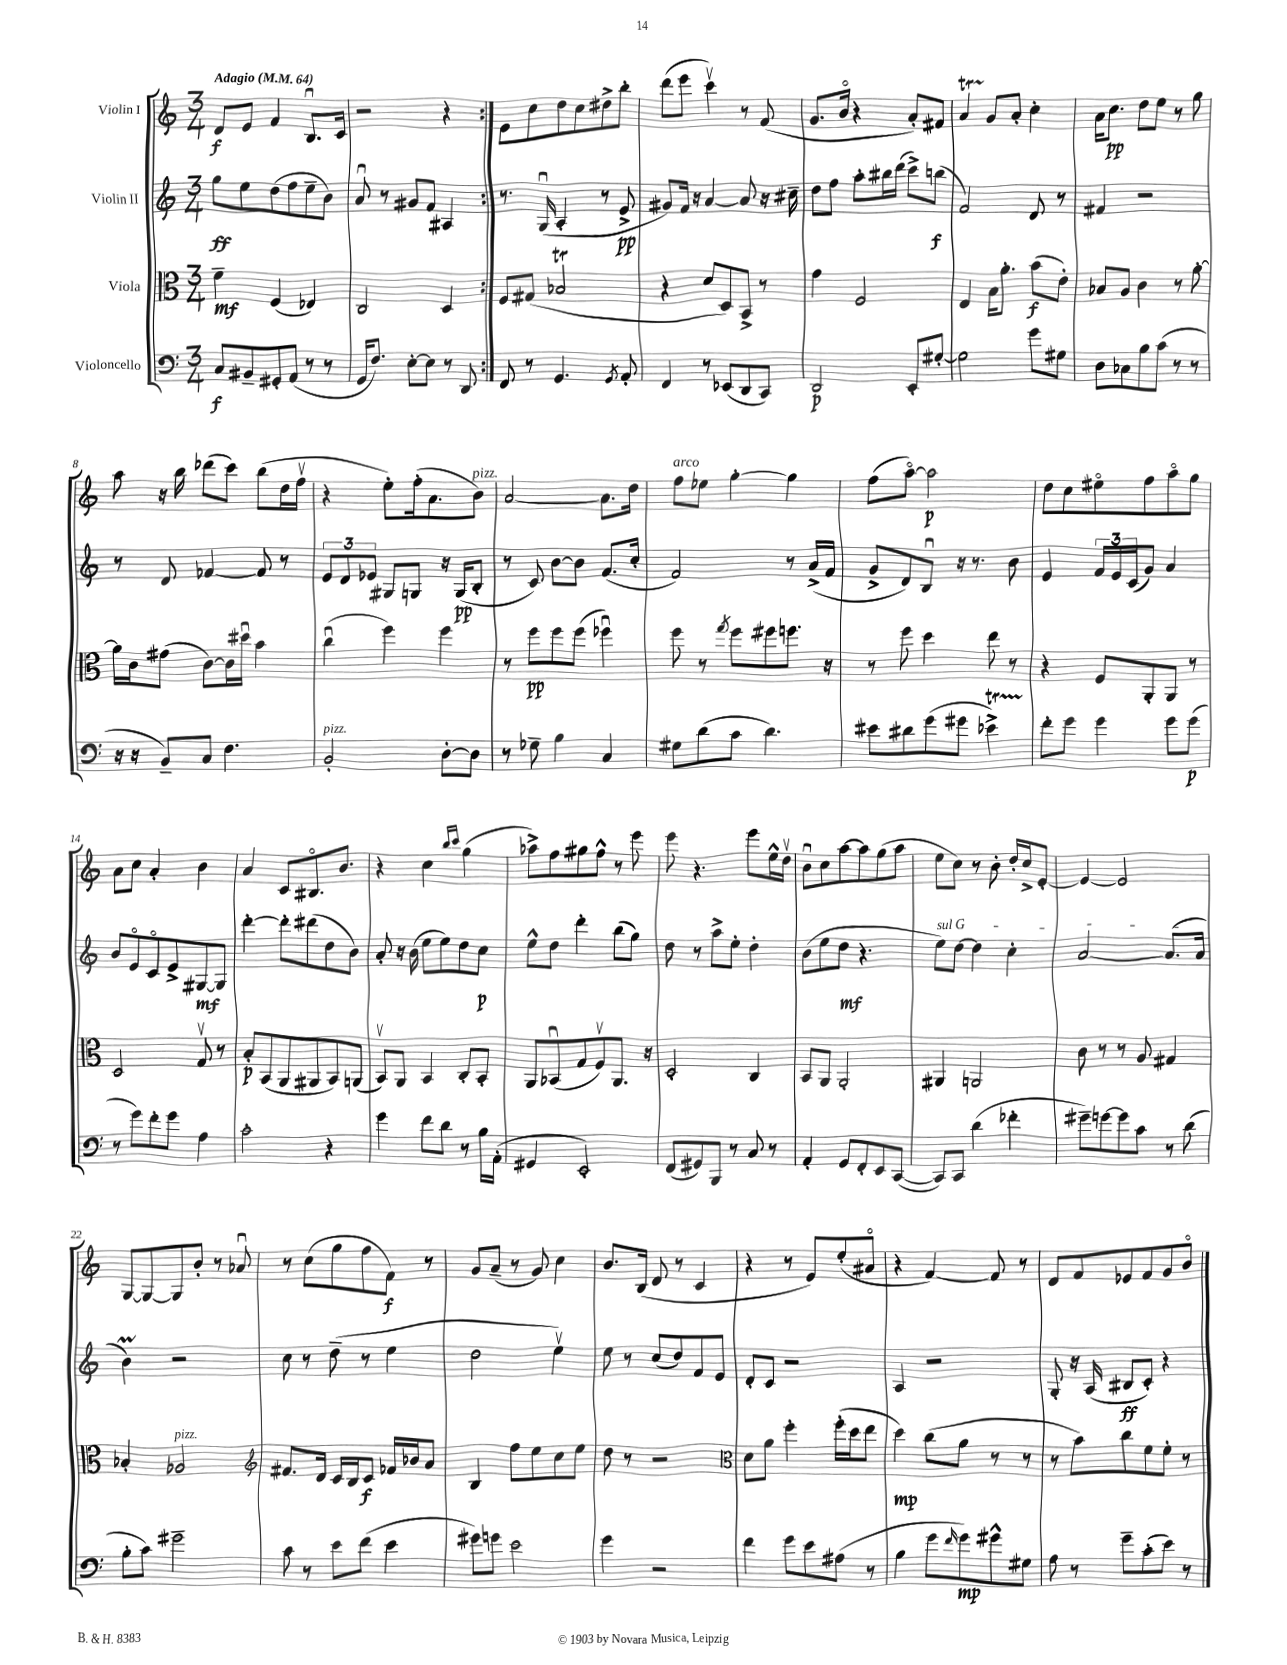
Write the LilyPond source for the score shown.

<<
\new StaffGroup <<
\new Staff = "s0" \with { instrumentName = "Violin I" } {
    \clef treble \key c \major \numericTimeSignature \time 3/4 \tempo "Adagio" 4 = 64
    \repeat volta 2 { d'8\f e'8 f'4 b8.\downbow c'16 |
    r2 r4 | }
    e'8 c''8 d''8 c''8 dis''8-> b''8-. |
    d'''8( e'''8 c'''4\upbow) r8 f'8( |
    g'8. b'16\flageolet r4 a'8-.) fis'8 |
    a'4\startTrillSpan g'8\stopTrillSpan a'8-. c''4-. |
    a'16 c''8.\pp d''8 e''8 r8 g''8 |
    a''8 r16 b''16 des'''8( c'''8) b''8( d''16 f''16\upbow |
    r4 e''8-.) f''16-.( a'8. b'8^\markup { \italic "pizz." }) |
    a'2~ a'8. d''16 |
    f''8^\markup { \italic "arco" } ees''8 g''4~-. g''4 |
    f''8( a''8~\flageolet) a''2\p |
    d''8 c''8 eis''8\flageolet f''8 a''8\flageolet g''8 |
    a'8 c''8 a'4-. b'4 |
    a'4 c'8 bis8.\flageolet b'8. |
    r4 c''4 \grace { b''16 c'''16 } g''4( |
    aes''8->) f''8 gis''8 f''8-^ r8 e'''8 |
    e'''8 r4. e'''8 e''16-^ d''16\upbow |
    b'8\downbow c''8 a''8~ a''8 g''8( a''8 |
    e''8 c''8) r8 b'8-. d''16-. c''16-> e'8~-. |
    e'4~ e'2 |
    g8~ g8~ g8 b'8-. r8 aes'8\downbow |
    r8 c''8( g''8 f''8 f'8\f) r8 |
    g'8 a'8--( r8 g'8) c''4 |
    b'8. b16( d'8 r8 c'4 |
    r4 r8 e'8) e''8-.( ais'8\flageolet |
    r4 f'4~) f'8 r8 |
    d'8 f'8 ees'8 f'8 g'8 b'8\flageolet \bar "|." |
}
\new Staff = "s1" \with { instrumentName = "Violin II" } {
    \clef treble \key c \major \numericTimeSignature \time 3/4
    \repeat volta 2 { g''8\ff e''8 d''8( f''8 e''8-- b'8) |
    a'8\downbow r8 gis'8 f'8 ais4 | }
    r8. g16\downbow( a4-. r8 e'8->\pp |
    gis'8) f'16 r16 a'4~ a'8 r16 cis''16-- |
    d''8 f''8 a''8-. bis''16 d'''16( c'''8->) b''8\f( |
    f'2) d'8 r8 |
    fis'4 r2 |
    r8 d'8 fes'4~ fes'8 r8 |
    \tuplet 3/2 { e'8 d'8 ees'8 } gis8 g8 r16 g16\pp( b8-. |
    r8 c'8) b'8~ b'8 f'8.( c''16-. |
    f'2) r8 a'16->( f'16 |
    g'8-> d'8) b8\downbow r16 r8. b'8 |
    e'4 \tuplet 3/2 { f'16 e'16 c'16( } g'8) a'4 |
    b'8 e'8\flageolet c'8\flageolet e'8-> gis8~\mf gis8 |
    d'''4~-. d'''8-. dis'''8( d''8 b'8) |
    a'8-. r16 b'16( e''8 e''8) d''8 c''8\p |
    e''8-^ d''8 d'''4-. b''8( g''8) |
    d''8 r8 a''8-> e''8-. d''4-. |
    b'8( e''8 d''8\mf r4. |
    \once \override TextSpanner.bound-details.left.text = \markup { \italic "sul G" } e''8\startTextSpan) d''8~ d''4 c''4-. |
    a'2~ a'8.( a'16\stopTextSpan |
    b'4\prall) r2 |
    c''8 r8 d''8--( r8 e''4 |
    d''2 e''4\upbow) |
    e''8 r8 c''8( d''8) f'8 e'8 |
    d'8-. c'8 r2 |
    a4 r2 |
    g8-. r16 a16( bis8\ff c'8-.) r4 \bar "|." |
}
\new Staff = "s2" \with { instrumentName = "Viola" } {
    \clef alto \key c \major \numericTimeSignature \time 3/4
    \repeat volta 2 { f'4--\mf f4( ees4) |
    c2 d4 | }
    f8 gis8( bes2\trill |
    r4 d'8 d8) b,8-> r8 |
    g'4 f2 |
    e4 b16 a'8.-. b'8\f( e'8-.) |
    bes8 a8 c'4 r8 a'8~-. |
    a'16 c'16 gis'8( c'8~) c'16 dis''16\downbow b'4 |
    c''4\downbow( f''4) f''4 |
    r8 f''8\pp f''8 f''8( fes''4\downbow) |
    f''8 r8 \acciaccatura { g''8 } f''8 fis''8 f''8. r16 |
    r8 f''8 d''4 e''8 r8 |
    r4 f8 a,8-. a,8 r8 |
    d2 g8\upbow r8 |
    b8-.\p b,8( a,8 ais,8 b,8) a,8( |
    b,8\upbow) a,8 b,4 c8-. b,8-. |
    a,8 bes,8\downbow( g8 f8\upbow) a,8. r16 |
    d2-. c4 |
    b,8 a,8 a,2-. |
    ais,4 a,2 |
    c'8 r8 r8 a8 gis4 |
    bes4-. aes2^\markup { \italic "pizz." } |
    \clef treble fis'8. d'16 c'16 b16 c'8\f fes'16 bes'16 a'8 |
    b4 f''8 e''8 c''8 e''8 |
    d''8 r8 r2 |
    \clef alto d'8 a'8 f''4-. f''16-.( d''16 e''8 |
    d''4\mp) c''8( a'8 r8 r8 |
    r8 b'8) c''8 f'8 f'8-. r8 \bar "|." |
}
\new Staff = "s3" \with { instrumentName = "Violoncello" } {
    \clef bass \key c \major \numericTimeSignature \time 3/4
    \repeat volta 2 { c8\f bis,8-- gis,8-. a,8( r8 r8 |
    g,16 f8.) e8~-. e8 r8 d,8 | }
    f,8 r8 g,4. \acciaccatura { g,8 } a,8-. |
    f,4 r8 ees,8( d,8 c,8) |
    d,2\p e,8-. gis8~-. |
    gis2 g'8 gis8 |
    d8 ces8 b8 c'8( r8 r8 |
    r16 r16 b,8--) c8 f4. |
    b,2-.^\markup { \italic "pizz." } d8~-. d8 |
    r8 ges8-- b4 c4 |
    gis8 d'8( c'8 d'4.) |
    eis'8 dis'8 g'8( gis'8 ees'4->\startTrillSpan) |
    f'8-.\stopTrillSpan g'8 g'4 g'8 g'8\p( |
    r8 g'8) f'8-. g'8 a4 |
    c'2-. r4 |
    g'4 f'8 d'8 r8 b16 a,16-.( |
    gis,4 e,2-.) |
    f,8( gis,8) b,,8 r8 c8 r8 |
    a,4-. g,8 f,8-. e,8 c,8~( |
    c,8) c,8 d'4( fes'4-. |
    gis'8--) g'8~ g'8 c'8 r8 d'8( |
    b8-. c'8) gis'2-- |
    c'8 r8 e'8 f'8( e'4 |
    gis'8) g'8 e'2 |
    g'4 r2 |
    f'4 g'8 e'8 ais8( r8 |
    b4 g'8 \grace { f'16 } g'8\mp) gis'8-^ gis8 |
    a8 r8 g'8-- c'8-.( e'8) r8 \bar "|." |
}
>>
>>
